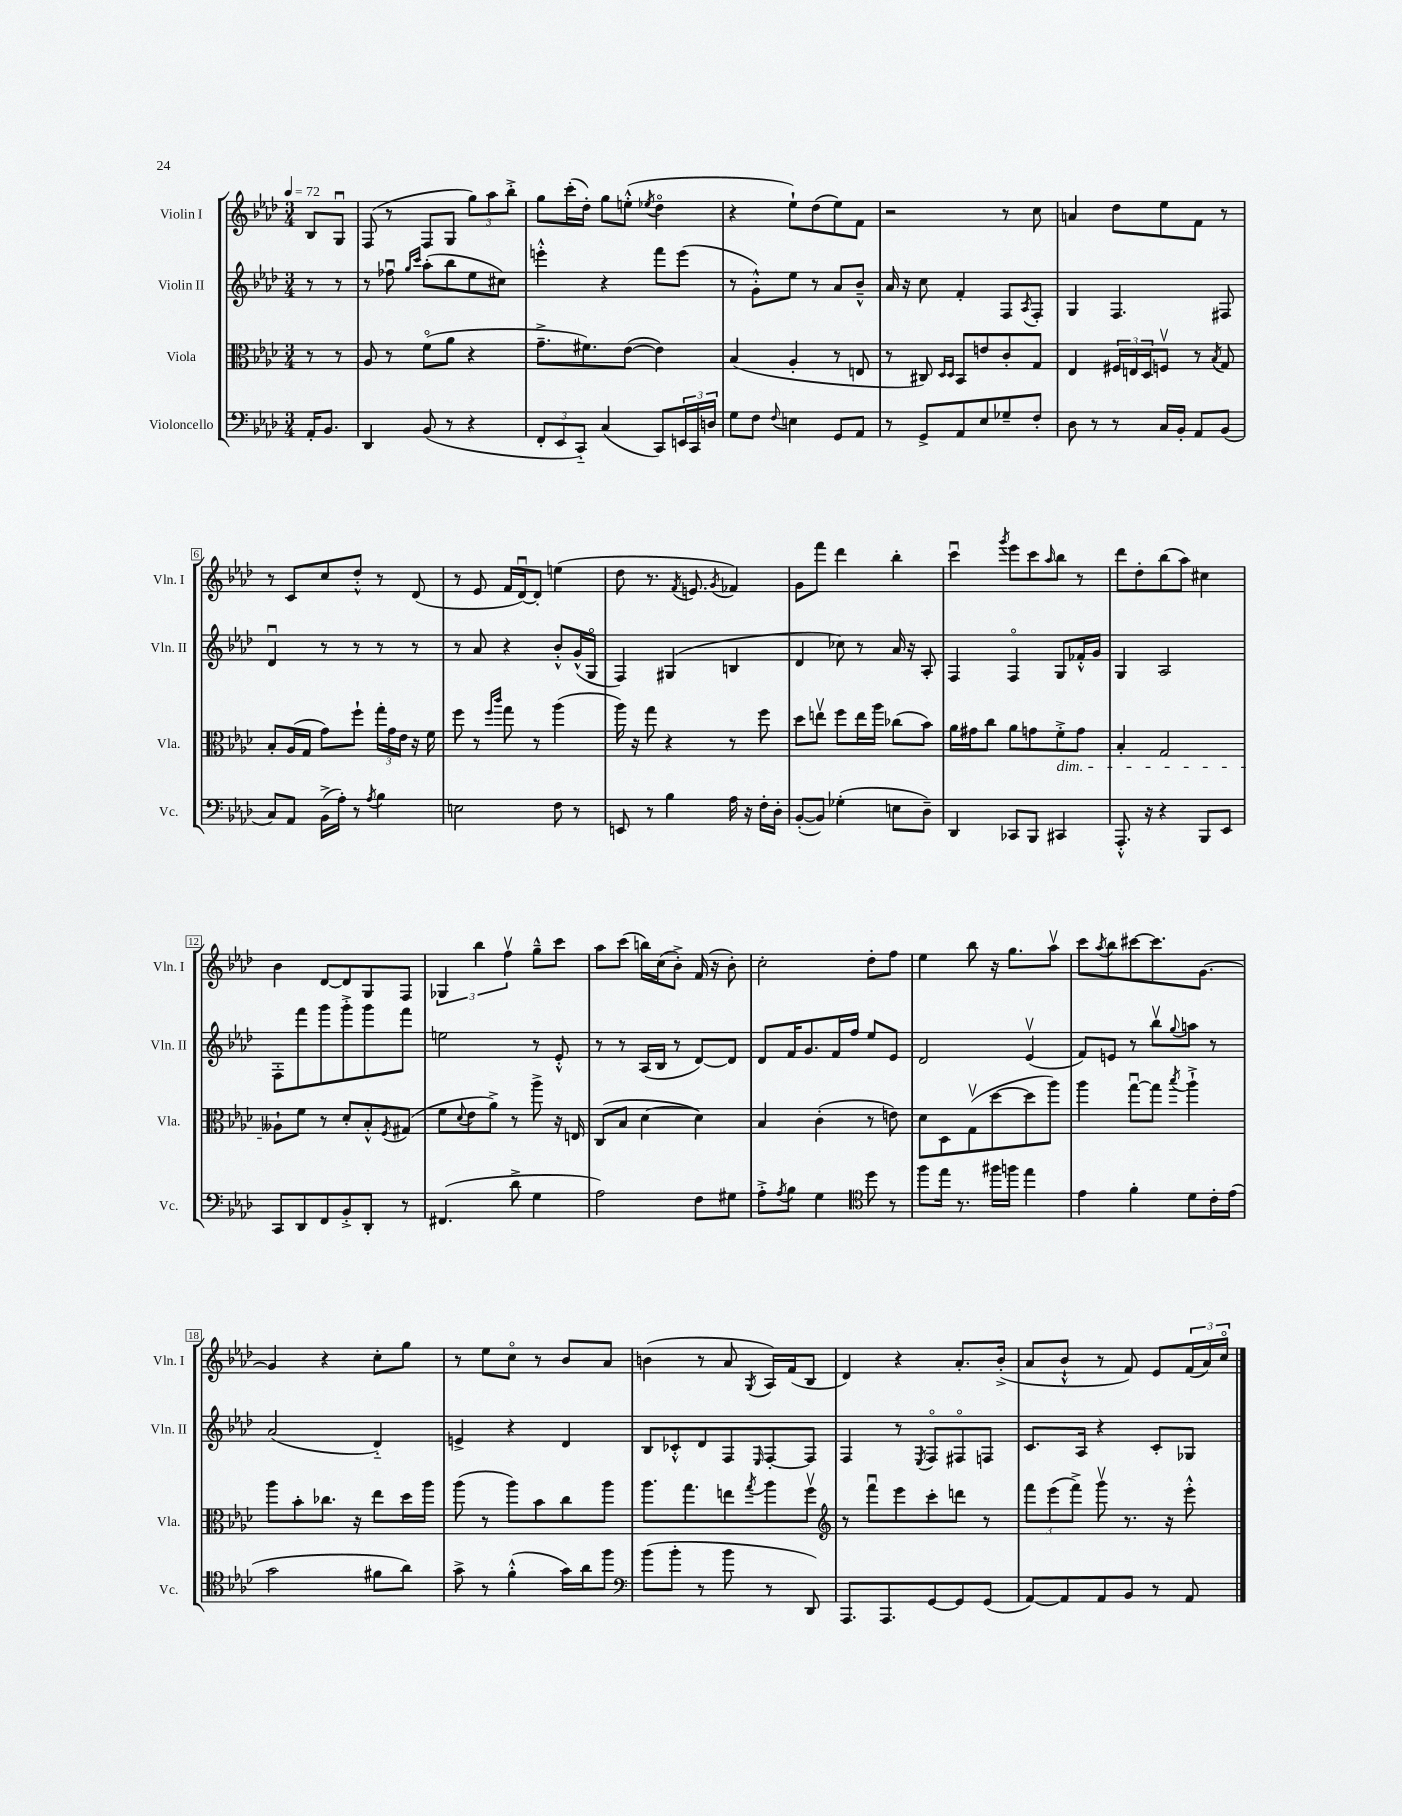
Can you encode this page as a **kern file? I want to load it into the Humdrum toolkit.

**kern	**kern	**kern	**kern
*staff4	*staff3	*staff2	*staff1
*clefF4	*clefC3	*clefG2	*clefG2
*k[b-e-a-d-]	*k[b-e-a-d-]	*k[b-e-a-d-]	*k[b-e-a-d-]
*M3/4	*M3/4	*M3/4	*M3/4
*MM72	*MM72	*MM72	*MM72
16AA-'/LK	8r	8r	8B-/L
8.BB-/J	.	.	.
.	8r	8r	8Gu/J
=	=	=	=
4DD-/	8A-/	8r	(8F/
.	8r	8ff-u\	8r
.	.	16qqgg/LL	.
.	.	16qqccc/JJ	.
(8BB-/	(8fo\L	(8aa-'\L	8F/L
8r	8a-\J	8bb-\	8G/J
4r	4r	8ee-\	12gg\L)
.	.	.	12aa-\
.	.	8cc#\J)	.
.	.	.	12bb-'^\J
=	=	=	=
12FF'/L	8.g~^\L	4eee'^^\	8gg\L
12EE-/	.	.	.
.	.	.	(16ccc'\L
12CC'~/J)	.	.	.
.	8.f#\)	.	16dd-'\JJ)
(4C/	.	4r	8gg\L
.	([8e-\J	.	(8ee'^^\J
.	.	.	8qee-/
8CC/L)	4e-\])	8fff\L	4dd-o\
24EE/L	.	(8eee\J	.
24CC/	.	.	.
24D/JJ	.	.	.
=	=	=	=
8G\L	(4B-/	8r	4r
8F\J	.	8g'^^\L)	.
8qqF/	.	.	.
4E\	4A-'/	8ee-\J	8ee-`\L)
.	.	8r	(8dd-\
8GG/L	8r	8a-/L	8ee-\)
8AA-/J	8E/	8b-~^^/J	8f\J
=	=	=	=
8r	8r	16a-/	2r
.	.	16r	.
8GG^/L	8C#/)	8cc\	.
.	16qqD-/LL	.	.
.	16qqD-/JJ	.	.
8AA-/	8BB-/L	4f'/	.
8E-/	8e/	.	.
8G-~/	8c'/	8F/L	8r
.	.	8qA-/	.
8F'/J	8G/J	8F'/J	8cc\
=	=	=	=
8D-\	4E-/	4G/	4a/
8r	.	.	.
8r	24F#/LL	4.F/	8dd-\L
.	24E/	.	.
.	24D-/J	.	.
16C/LL	8Fv/J	.	8ee-\
16BB-'/JJ	.	.	.
8AA-/L	8r	.	8f\J
.	8qB-/	.	.
(8BB-/J	8G/	8F#/	8r
=	=	=	=
8C/L)	8B-'/L	4d-u/	8r
8AA-/J	(16A-/L	.	8c/L
.	16G/JJ	.	.
(16BB-^\LL	8g\L)	8r	8cc/
16A-'\JJ)	.	.	.
8r	8ff`\J	8r	8dd-'^^/J
8qA-/	.	.	.
4B-\	24gg'\LL	8r	8r
.	24g\	.	.
.	24e-\JJ	.	.
.	16r	8r	(8d-/
.	16f\	.	.
=	=	=	=
2E\	8ff\	8r	8r
.	8r	8a-/	8e-/
.	16qqff/LL	.	.
.	16qqccc/JJ	.	.
.	8gg\	4r	16f/LL
.	.	.	[16d-u/J)
.	8r	.	8d-'/]J
8F\	(4aa-\	8b-'^^/L	(4ee\
8r	.	(16g^^/L	.
.	.	16Go/JJ	.
=	=	=	=
8EE/	16aa-\)	4F/)	8dd-\
.	16r	.	.
8r	8gg\	.	8.r
4B-\	4r	(4G#/	.
.	.	.	8qf/
.	.	.	8.e/
.	.	.	8qg/
16A-\	8r	4B/	4f-/)
16r	.	.	.
16F'\LL	8ff\	.	.
16D-'\JJ	.	.	.
=	=	=	=
([8BB-'/L	8dd-\L	4d-/	8g\L
8BB-/]J)	8eev\J	.	8fff\J
(4G-'\	8ff\L	8cc-\)	4ddd-\
.	16ee\L	8r	.
.	16aa-\JJ	.	.
8E\L	(8cc-\L	16a-/	4bb-'\
.	.	16r	.
8D-~\J)	8b-\J)	8A-'/	.
=	=	=	=
4DD-/	16a-\LL	4F/	4cccu\
.	16g#\J	.	.
.	8cc\J	.	.
.	.	.	8qggg/
8CC-/L	8a-\L	4Fo/	8eee-\L
8BBB-/J	8g\	.	8ccc\
.	.	.	16qqaa-/
4CC#/	8f'^\	8G/L	8bb-\J
.	8g\J	16f-'^^/L	8r
.	.	16g/JJ	.
=	=	=	=
8.AAA-'^^/	4B-'/	4G/	8ddd-\L
.	.	.	8dd-'\
16r	.	.	.
4r	2G/	2A-/	(8bb-\
.	.	.	8aa-\J)
8BBB-/L	.	.	4cc#\
8EE-/J	.	.	.
=	=	=	=
8CC/L	8A--`\L	8F'\L	4b-\
8DD-/	8f\J	8fff\	.
8FF/	8r	8ggg\	[8d-/L
8BB-'^/	8d-'/L	8ggg'^\	8d-/]
8DD-'/J	8B-'^^/	8ggg\	8G/
.	8qF/	.	.
8r	(8G#/J	8fff\J	8F/J
=	=	=	=
(4.FF#/	8f\L	2ee\	6G-/
.	8qqd-/	.	.
.	8e-\	.	.
.	.	.	6bb-\
.	8a-^\J)	.	.
.	.	.	6ffv\
8d-^\	8r	.	.
4G\	8aa-^\	8r	8gg~^^\L
.	16r	8e-'^^/	8ccc\J
.	16E/	.	.
=	=	=	=
2A-\)	(8C/L	8r	8aa-\L
.	8B-/J	8r	(8ccc\J
.	[4d-\	(16A-/LL	16bb\LL)
.	.	16B-/JJ	(16cc\J
.	.	8r	8b-'^\J)
8F\L	4d-\])	[8d-/L)	(16f/
.	.	.	16r
8G#\J	.	8d-/]J	8b-'\)
=	=	=	=
8A-'^\L	4B-/	8d-/L	2cc'\
8qA-/	.	.	.
8B-\J	.	16f/K	.
.	.	8.g/	.
4G\	(4c'\	.	.
.	.	16f/L	.
.	.	16ff/JJ	.
*clefC4	*	*	*
8dd-\	8r	8ee-/L	8dd-'\L
8r	8e\)	8e-/J	8ff\J
=	=	=	=
8ff\L	8d-\L	2d-/	4ee-\
16ee-\Jk	8D-\	.	.
8.r	.	.	.
.	(8Gv\	.	8bb-\
16ff#\LL	[8dd-\	.	16r
16ff\JJ	.	.	8.gg\L
4ee-\	8dd-\]	(4e-v/	.
.	8aa-\J)	.	8aa-v\J
=	=	=	=
4e-\	4aa-\	8f/L)	8ccc\L
.	.	.	8qaa-/
.	.	8e/J	8bb-\
4f'\	[8ggu\L	8r	[8ccc#\
.	8gg\]J	8bb-v\L	8.ccc#\]
.	8qbb-/	8qqgg/	.
8d-\L	4aa-`^\	8aa\J	.
.	.	.	[8.g\J
16c'\L	.	8r	.
(16e-\JJ	.	.	.
=	=	=	=
2g\	8aa-\L	(2a-/	4g/]
.	8b-'\	.	.
.	8.cc-\J	.	4r
.	16r	.	.
8f#\L	8ee-\L	4d-'~/)	8cc'\L
8a-\J)	16dd-\L	.	8gg\J
.	16aa-\JJ	.	.
=	=	=	=
8g^\	(8aa-\	4e^/	8r
8r	8r	.	8ee-\L
(4f'^^\	8aa-\L)	4r	8cco\J
.	8b-\	.	8r
16g\LL)	8cc\	4d-/	8b-/L
16a-\J	.	.	.
8ff\J	8aa-\J	.	8a-/J
=	=	=	=
*clefF4	*	*	*
(8b-\L	8.aa-\L	8B-/L	(4b\
8b-'\J	.	8c-'^^/	.
.	8.gg\	.	.
8r	.	8d-/	8r
8b-\	8ee\	8F/	8a-/
.	8qgg/	16qqE-/	8qG/
8r	8aa-\	[8F'/	16A-/LL)
.	.	.	(16f/J
8DD-/)	8ffv\J	8F/]J	8B-/J
=	=	=	=
*	*clefG2	*	*
8.AAA-/L	8r	4F/	4d-/)
.	8fffu\L	.	.
8.AAA-/	.	.	.
.	8eee-\	8r	4r
.	.	8qE-/	.
[8GG/	8ccc'\	8Fo/L	.
8GG/]	8ddd\J	8F#o/	8.a-'/L
(8GG/J	8r	8F/J	.
.	.	.	(16b-'^/Jk
=	=	=	=
[8AA-/L)	12fff\L	8.c/L	8a-/L
.	(12eee-\	.	.
8AA-/]	.	.	8b-`^^/J
.	12fff^\J)	.	.
.	.	16A-/Jk	.
8AA-/	8gggv\	4r	8r
8BB-/J	8.r	.	8f/)
8r	.	8c'/L	8e-/L
.	16r	.	.
8AA-/	8eee-'^^\	8G-/J	(24f/L
.	.	.	24a-/)
.	.	.	24cco/JJ
==	==	==	==
*-	*-	*-	*-
